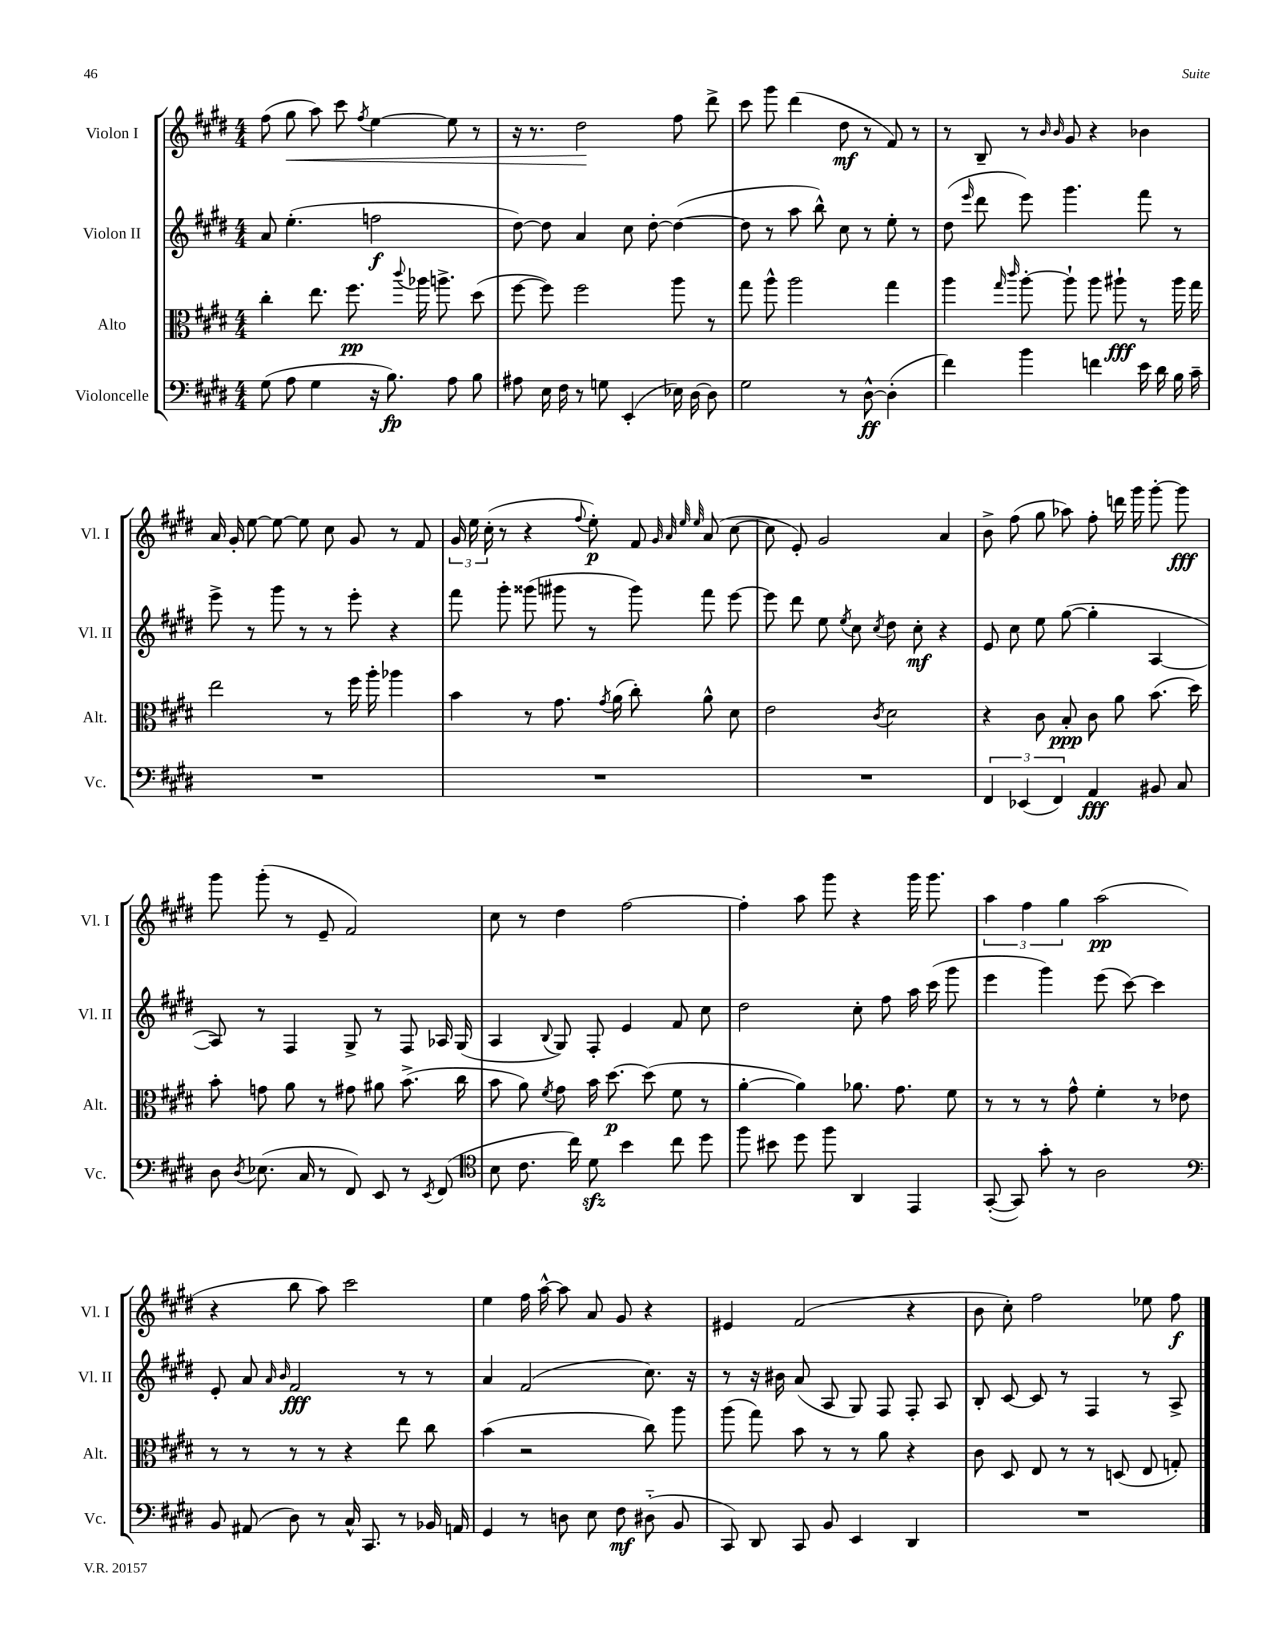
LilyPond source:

<<
\new StaffGroup <<
\new Staff = "s0" \with { instrumentName = "Violon I" shortInstrumentName = "Vl. I" } {
    \clef treble \key e \major \numericTimeSignature \time 4/4
    \autoBeamOff fis''8( gis''8\< a''8) cis'''8 \acciaccatura { fis''8 } e''4~ e''8 r8 |
    r16 r8. dis''2\! fis''8 dis'''8-> |
    cis'''8 gis'''8 dis'''4( dis''8\mf r8 fis'8) r8 |
    r8 b8-- r8 \grace { b'16 b'16 } gis'8 r4 bes'4 |
    a'16 gis'16-. e''8~ e''8~ e''8 cis''8 gis'8 r8 fis'8 |
    \tuplet 3/2 { gis'16 e''16 cis''16-.( } r8 r4 \appoggiatura { fis''8 } e''8-.\p) fis'8 \grace { gis'32 a'32 e''32 e''32 } a'8( cis''8~ |
    cis''8 e'8-.) gis'2 a'4 |
    b'8-> fis''8( gis''8 aes''8) fis''8-. d'''16 gis'''16 gis'''8~-. gis'''8\fff |
    gis'''8 gis'''8-.( r8 e'8-- fis'2) |
    cis''8 r8 dis''4 fis''2~ |
    fis''4-. a''8 gis'''8 r4 gis'''16 gis'''8. |
    \tuplet 3/2 { a''4 fis''4 gis''4 } a''2\pp( |
    r4 b''8 a''8) cis'''2 |
    e''4 fis''16 a''16~-^ a''8 a'8 gis'8 r4 |
    eis'4 fis'2( r4 |
    b'8 cis''8-.) fis''2 ees''8 fis''8\f \bar "|." |
}
\new Staff = "s1" \with { instrumentName = "Violon II" shortInstrumentName = "Vl. II" } {
    \clef treble \key e \major \numericTimeSignature \time 4/4
    \autoBeamOff a'8 e''4.-.( f''2\f |
    dis''8~) dis''8 a'4 cis''8 dis''8~-. dis''4~( |
    dis''8 r8 a''8 b''8-^) cis''8 r8 e''8-. r8 |
    dis''8( \grace { e'''16 } dis'''8 e'''8) gis'''4. fis'''8 r8 |
    e'''8-> r8 gis'''8 r8 r8 e'''8-. r4 |
    fis'''8 gis'''8-. gisis'''8( gis'''8 r8 gis'''8) fis'''8 e'''8~ |
    e'''8 dis'''8 e''8 \acciaccatura { e''8 } cis''8 \acciaccatura { cis''8 } dis''8 cis''8-.\mf r4 |
    e'8 cis''8 e''8 gis''8~( gis''4-. a4~ |
    a8) r8 fis4 gis8-> r8 fis8 aes16 gis16( |
    a4 \appoggiatura { b8 } gis8) fis8-. e'4 fis'8 cis''8 |
    dis''2 cis''8-. fis''8 a''16 cis'''16( gis'''8 |
    e'''4 gis'''4) e'''8( cis'''8~) cis'''4 |
    e'8-. a'8 \grace { a'16 b'16 } fis'2\fff r8 r8 |
    a'4 fis'2( cis''8.) r16 |
    r8 r16 bis'16 a'8( a8 gis8) fis8 fis8-. a8 |
    b8-. cis'8~ cis'8 r8 fis4 r8 a8-> \bar "|." |
}
\new Staff = "s2" \with { instrumentName = "Alto" shortInstrumentName = "Alt." } {
    \clef alto \key e \major \numericTimeSignature \time 4/4
    \autoBeamOff cis''4-. e''8. fis''8.\pp \appoggiatura { cis'''8 } aes''16 a''8.-> dis''8( |
    fis''8~ fis''8) fis''2 a''8 r8 |
    gis''8 a''8-^ a''2 gis''4 |
    a''4 \grace { gis''16 cis'''16 } a''8~-. a''8-! a''8 ais''8-!\fff r8 ais''16 gis''16 |
    e''2 r8 fis''16 a''16-. aes''4 |
    b'4 r8 gis'8. \acciaccatura { gis'8 } a'16( cis''8-.) a'8-^ dis'8 |
    e'2 \acciaccatura { cis'8 } dis'2 |
    r4 cis'8 b8-.\ppp cis'8 a'8 b'8.( dis''16) |
    b'8-. g'8 a'8 r8 gis'8 ais'8 b'8.->( cis''16 |
    b'8 a'8) \acciaccatura { fis'8 } gis'8 b'16 dis''8.~\p dis''8( fis'8 r8 |
    a'4~-. a'4) aes'8. gis'8. fis'8 |
    r8 r8 r8 gis'8-^ fis'4-. r8 ees'8 |
    r8 r8 r8 r8 r4 e''8 cis''8 |
    b'4( r2 cis''8) a''8 |
    a''8( gis''8) b'8 r8 r8 a'8 r4 |
    cis'8 dis8 e8 r8 r8 d8( e8 g8-.) \bar "|." |
}
\new Staff = "s3" \with { instrumentName = "Violoncelle" shortInstrumentName = "Vc." } {
    \clef bass \key e \major \numericTimeSignature \time 4/4
    \autoBeamOff gis8( a8 gis4 r16 b8.\fp) a8 b8 |
    ais8 e16 fis16 r8 g8 e,4-.( ees16) dis16~ dis8 |
    gis2 r8 dis8~-^\ff dis4-.( |
    fis'4) b'4 f'4 e'16 dis'16 b16 cis'16-- |
    R1 |
    R1 |
    R1 |
    \tuplet 3/2 { fis,4 ees,4( fis,4) } a,4\fff bis,8 cis8 |
    dis8 \acciaccatura { dis8 } ees8.( cis16 r8 fis,8) e,8 r8 \acciaccatura { e,8 } fis,8( |
    \clef tenor b8 cis'8. cis''16) dis'8\sfz b'4 cis''8 dis''8 |
    fis''8 bis'8 dis''8 fis''8 a,4 e,4 |
    gis,8~-.( gis,8) gis'8-. r8 a2 |
    \clef bass b,8 ais,8( dis8) r8 cis16-^ cis,8. r8 bes,16 a,16 |
    gis,4 r8 d8 e8 fis8\mf dis8-_( b,8 |
    cis,8) dis,8 cis,8 b,8 e,4 dis,4 |
    R1 \bar "|." |
}
>>
>>
\layout { \context { \Score \remove "Bar_number_engraver" } }
